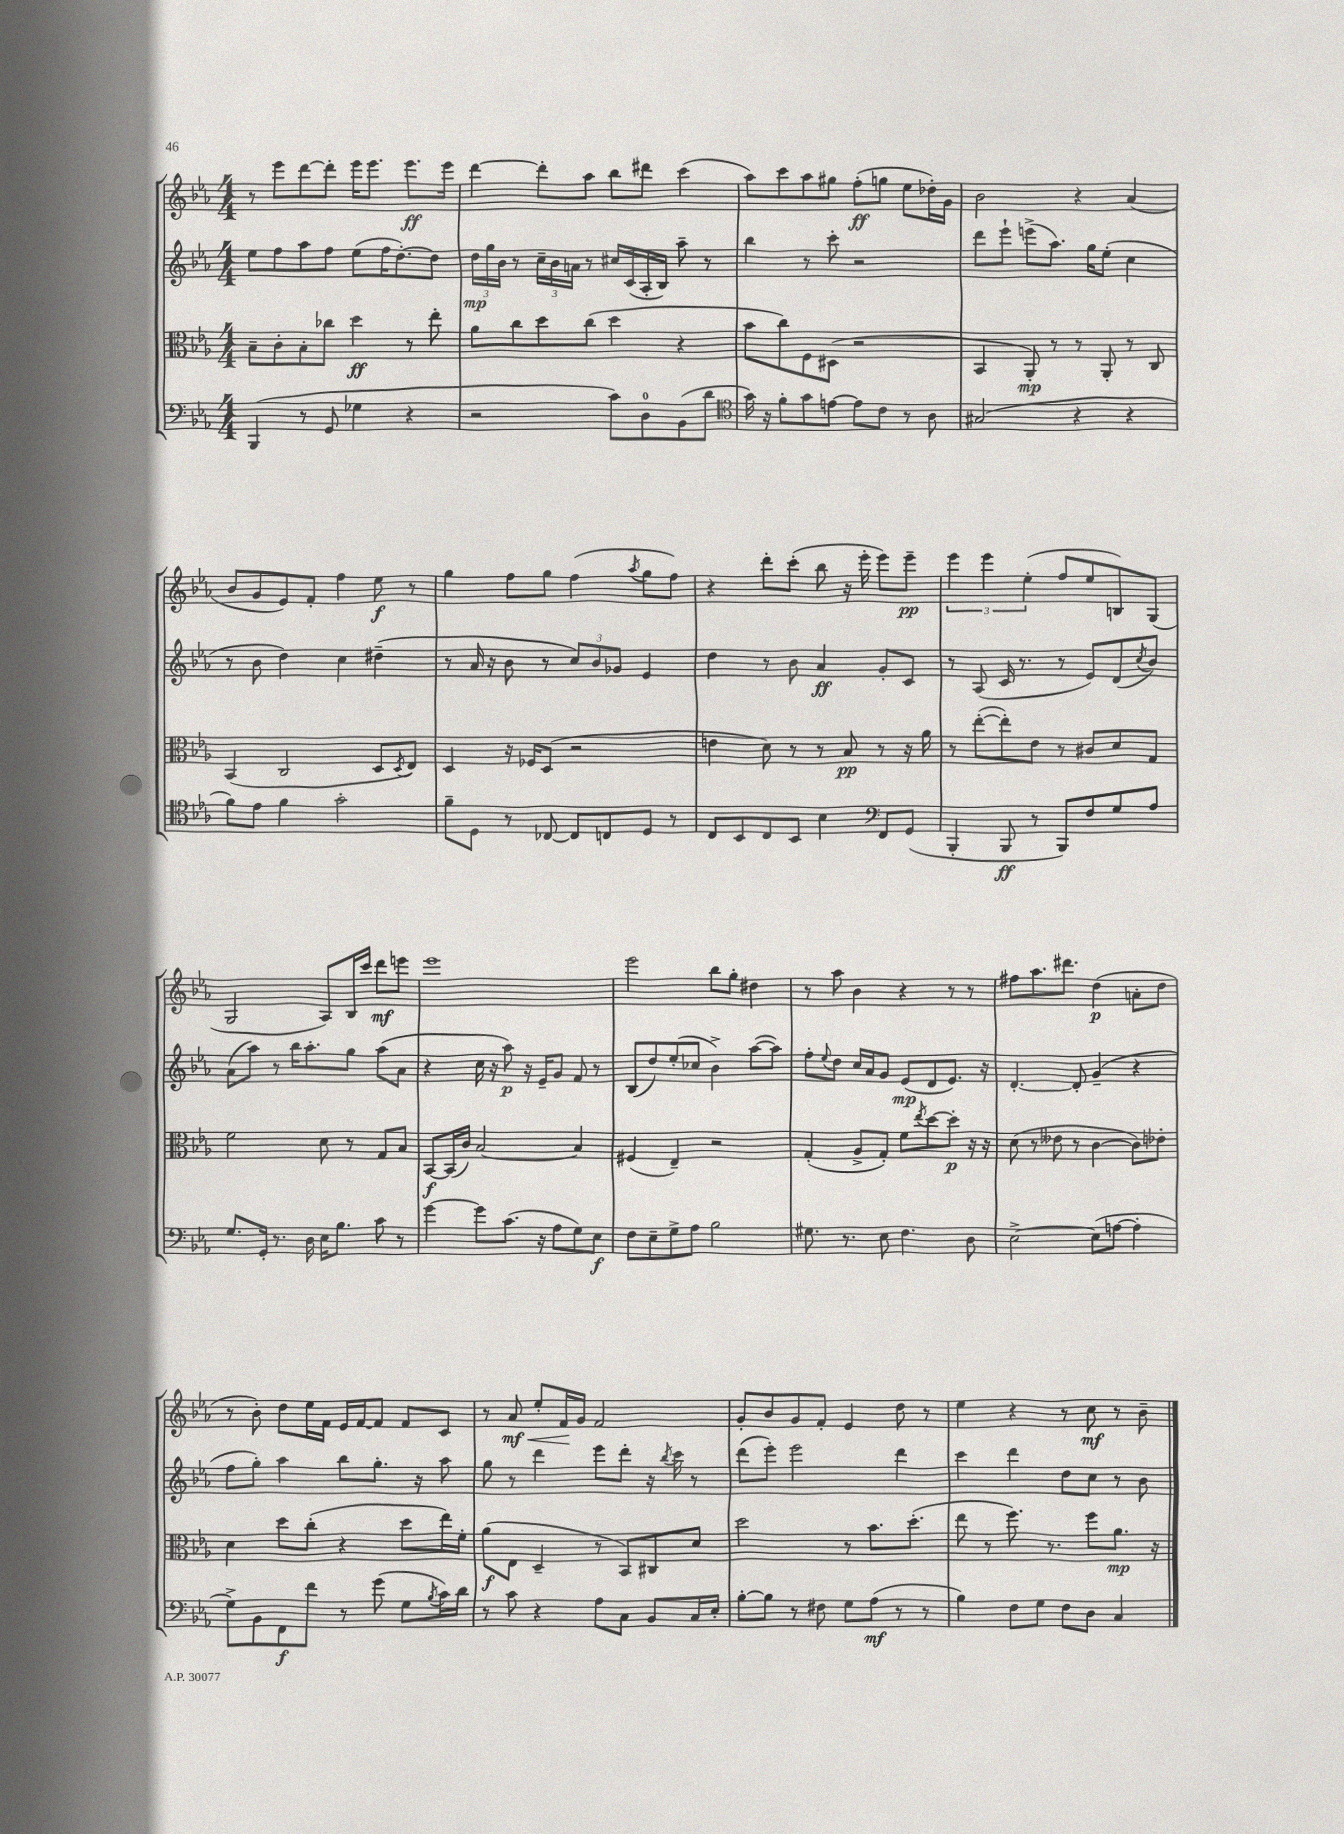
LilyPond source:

<<
\new StaffGroup <<
\new Staff = "s0" {
    \clef treble \key ees \major \numericTimeSignature \time 4/4
    r8 ees'''8 d'''8~ d'''8-. ees'''16 ees'''8. ees'''8.\ff ees'''16 |
    d'''4~ d'''8-. aes''8 bes''8 dis'''8 c'''4( |
    aes''8) c'''8 aes''8 gis''8 f''8-.\ff( g''8 ees''8 des''16-.) g'16 |
    bes'2 r4 aes'4( |
    bes'8 g'8 ees'8) f'8-. f''4 ees''8\f r8 |
    g''4 f''8 g''8 f''4( \acciaccatura { aes''8 } g''8 f''8) |
    r4 d'''8-. c'''8-.( bes''8 r16 ees'''16-. ees'''8) ees'''8--\pp |
    \tuplet 3/2 { ees'''4 ees'''4 ees''4-.( } f''8 ees''8 b8) g8( |
    g2 aes8) bes16 c'''16 d'''8\mf e'''8 |
    ees'''1 |
    ees'''2 bes''8 g''8-. dis''4 |
    r8 aes''8 bes'4 r4 r8 r8 |
    fis''8 aes''8. dis'''8. d''4\p( a'8-. d''8 |
    r8 bes'8-.) d''8 ees''16 f'16 ees'16 f'16~ f'8 f'8 c'8 |
    r8 aes'8\mf\< ees''8-. f'16\! g'16 f'2 |
    g'8-. bes'8 g'8 f'8-. ees'4 d''8 r8 |
    ees''4 r4 r8 c''8\mf r8 bes'8-- \bar "|." |
}
\new Staff = "s1" {
    \clef treble \key ees \major \numericTimeSignature \time 4/4
    ees''8 f''8 aes''8 f''8 ees''8( f''16 d''8.~-.) d''8 |
    \tuplet 3/2 { d''16\mp g''16 bes'16 } r8 \tuplet 3/2 { c''16-- bes'16 a'16 } r8 cis''16 c'16( aes16-. bes16) aes''8-- r8 |
    bes''4 r8 c'''8-. r2 |
    d'''8 ees'''8-! e'''8->( aes''8.) g''16 ees''8-.( c''4 |
    r8 bes'8 d''4) c''4 dis''4--( |
    r8 aes'16 r16 bes'8 r8 \tuplet 3/2 { c''8) bes'8 ges'8 } ees'4 |
    d''4 r8 bes'8 aes'4\ff g'8-. c'8 |
    r8 aes8( c'16 r8. r8 ees'8) d'8( \acciaccatura { c''8 } bes'8) |
    aes'8( aes''8) r8 bes''16 aes''8.-. g''8 aes''8( aes'8 |
    r4 c''16 r16 aes''8\p) r16 ees'16-- g'8 f'8 r8 |
    bes8( d''8) ees''8-.( ces''8 bes'4->) aes''8~( aes''8) |
    f''8-. \appoggiatura { ees''8 } d''8 c''16 aes'16 g'8 ees'8\mp( d'8 ees'8.) r16 |
    d'4.~-. d'8-. g'4--( r4 |
    f''8 g''8-.) aes''4 bes''8 g''8.-. r16 aes''8 |
    g''8 r8 d'''4 ees'''8 d'''8-. r16 \acciaccatura { bes''8 } c'''16 r8 |
    d'''8( ees'''8-.) ees'''2 d'''4 |
    c'''4 d'''4 d''8 c''8 r8 bes'8 \bar "|." |
}
\new Staff = "s2" {
    \clef alto \key ees \major \numericTimeSignature \time 4/4
    bes8-- c'8-. bes8-. ces''8 d''4\ff r8 ees''8-. |
    aes'8 c''8 d''8 c''8( d''4 r4 |
    bes'8 c''8) f8 dis8( r2 |
    bes,4 aes,8-.\mp) r8 r8 aes,8-. r8 c8 |
    bes,4( c2 d8 \acciaccatura { d8 } ees8) |
    d4 r16 fes16 d8( r2 |
    e'4 d'8) r8 r8 bes8\pp r8 r16 aes'16 |
    r8 ees''8~-.( ees''8-.) ees'8 r8 cis'8 d'8 g8 |
    f'2 d'8 r8 g8 bes8 |
    bes,8~\f bes,16( c'16) bes2~ bes4 |
    fis4( ees4--) r2 |
    g4-.( aes8-> g8-.) f'8 \acciaccatura { ees''8 } d''8~ d''8-.\p r16 r16 |
    d'8( r8 eeses'8 r8 c'4~ c'8) ees'8-. |
    d'4 d''8 c''8-.( r4 d''8 ees''16) f'16-. |
    aes'8\f( ees8 d4-- r8 bes,8) cis8 d'8 |
    d''2 r8 bes'8. d''8.-.( |
    ees''8 r8 f''8.) r8. f''8 aes'8.\mp r16 \bar "|." |
}
\new Staff = "s3" {
    \clef bass \key ees \major \numericTimeSignature \time 4/4
    bes,,4( r8 g,8 ges4 r4 |
    r2 c'8) d8-0 bes,8( d'8 |
    \clef tenor g'16) r16 f'8-. g'8 e'8~ e'8 c'8 r8 aes8 |
    gis2( r4 r4 |
    f'8) ees'8 f'4 g'2-. |
    f'8-- d8 r8 ces8~ ces8 c8 d8 r8 |
    c8 bes,8 c8 bes,8 bes4 \clef bass f,8 g,8( |
    bes,,4-. bes,,8\ff r8 bes,,8) f8 g8 aes8 |
    g8. g,16-. r8. d16 ees16 bes8. c'8 r8 |
    g'4~ g'8 c'8.( r16 aes8 g8) ees8\f |
    f8 ees8-- g8-> aes8 bes2 |
    gis8. r8. ees8 f4. d8 |
    ees2~-> ees8( a8~ a4-. |
    g8->) bes,8 f,8\f f'8 r8 g'8( g8 \acciaccatura { bes8 } c'16) d'16 |
    r8 c'8 r4 aes8 c8 bes,8 c16 ees16-. |
    bes8~-. bes8 r8 fis8 g8 aes8\mf( r8 r8 |
    bes4) f8 g8 f8 d8 c4 \bar "|." |
}
>>
>>
\layout { \context { \Score \remove "Bar_number_engraver" } }
